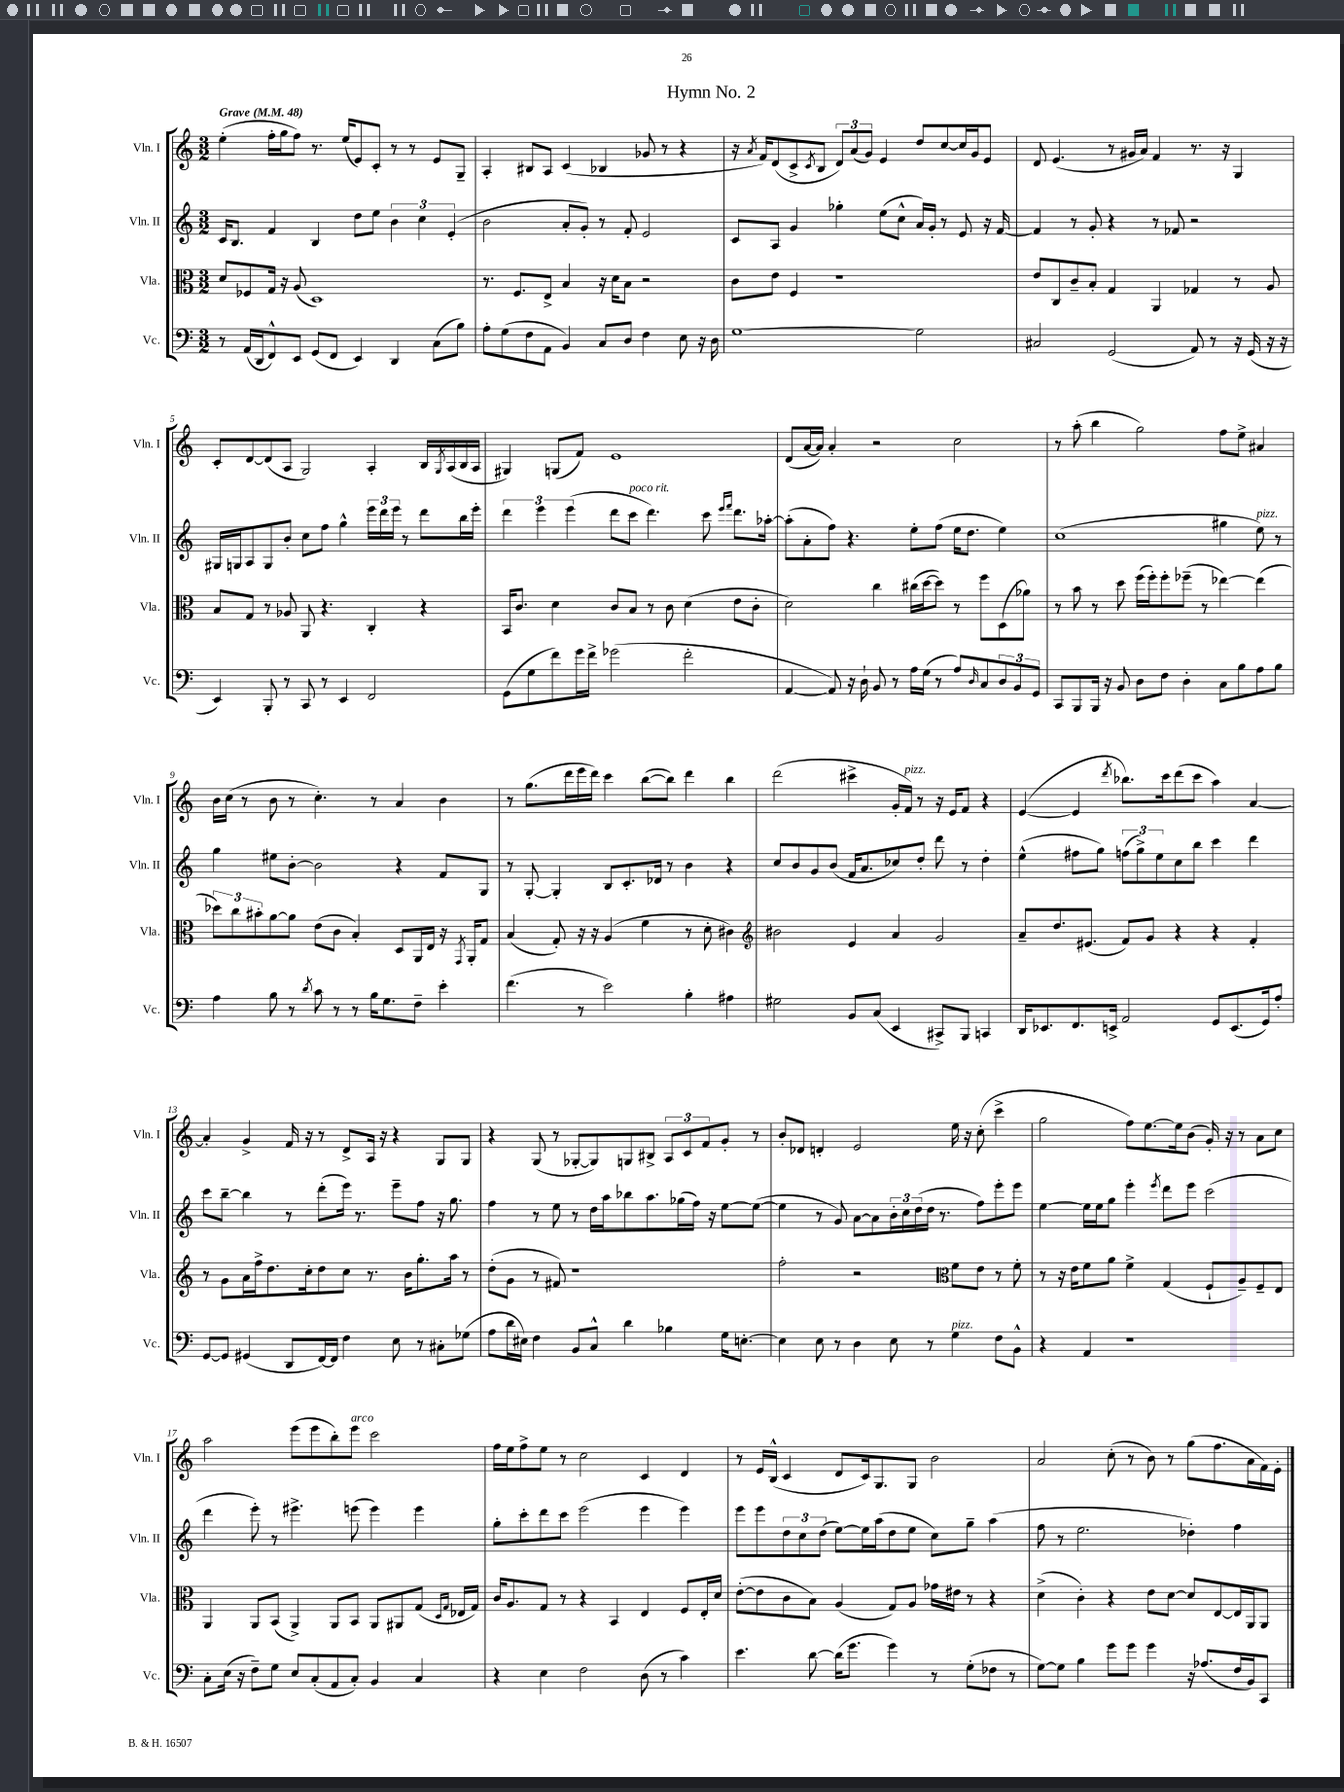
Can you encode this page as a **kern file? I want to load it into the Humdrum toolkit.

**kern	**kern	**kern	**kern
*part4	*part3	*part2	*part1
*staff4	*staff3	*staff2	*staff1
*I"Vc.	*I"Vla.	*I"Vln. II	*I"Vln. I
*I'Vc.	*I'Vla.	*I'Vln. II	*I'Vln. I
*clefF4	*clefC3	*clefG2	*clefG2
*k[]	*k[]	*k[]	*k[]
*M3/2	*M3/2	*M3/2	*M3/2
*MM48	*MM48	*MM48	*MM48
=1	=1	=1	=1
!	!	!	!LO:TX:a:B:t=Grave
8r	8d/L	16c/KL	(4ee'\
.	.	8.B/J	.
(16AA/LL	8F-X/	.	.
16DD/J	.	.	.
8FF^^/)	16G/Jk	4f/	16ff'\LL
.	16r	.	16gg\J
8EE/J	(8A/	.	8ff\J)
(8GG/L	1D)	4B/	8.r
8FF/J	.	.	.
.	.	.	(16ee/KL
4EE/)	.	8dd\L	8e/)
.	.	8ee\J	8c'/J
4DD/	.	6b\	8r
.	.	.	8r
.	.	6cc\	.
(8C\L	.	.	8e/L
.	.	(6e'/	.
8B\J)	.	.	8G~/J
=2	=2	=2	=2
8A'\L	8.r	2b\	4A'/
(8G\	.	.	.
.	8.F/L	.	.
8F\	.	.	8B#X/L
8AA\J	8E^/J	.	8A/J
4BB/)	4B/	8a'/L	(4c/
.	.	8g'/J)	.
8C/L	16r	8r	4B-X/
.	16d\KL	.	.
8D/J	8B\J	8f'/	.
4F\	2r	2e/	8g-X/
.	.	.	8r
8E\	.	.	4r
16r	.	.	.
16D\	.	.	.
=3	=3	=3	=3
[1G	8c\L	8c/L	16r
.	.	.	8qa/
.	.	.	16f/KL)
.	8e\J	8A/J	(8d/
.	4F/	4g/	8c^/
.	.	.	8qc/
.	.	.	8B/J
.	1r	4gg-X'\	12d/L)
.	.	.	(12a/
.	.	.	12g/J)
.	.	(8ee\L	4e/
.	.	8cc^^\J	.
2G\]	.	16a/LL)	8dd/L
.	.	16g'/JJ	.
.	.	8r	[8cc/
.	.	8e/	16cc/L]
.	.	.	16g/J
.	.	16r	8e/J
.	.	[16f/	.
=4	=4	=4	=4
2C#X/	8e/L	4f/]	8d/
.	8C/	.	(4.e/
.	8c~/	8r	.
.	8B'/J	8g'/	.
(2GG/	4G/	4r	8r
.	.	.	16g#X/LL
.	.	.	16a/JJ)
.	4AA/	8r	4f/
.	.	8f-X/	.
8AA/)	4G-X/	2r	8.r
8r	.	.	.
.	.	.	16r
16r	8r	.	4G/
(16GG/	.	.	.
16r	8A/	.	.
16r	.	.	.
!!LO:LB:g=z
=5	=5	=5	=5
4EE/)	8B/L	16G#X/LL	8c'/L
.	.	16Gn/J	.
.	8G/J	8A/	[8d/
8BBB'/	8r	8G/	(8d/]
8r	8A-X/	8b'/J	8A/J
8CC/	8AA/	8cc\L	2G/)
8r	4.r	8ff\J	.
4EE/	.	4gg^^\	.
2FF/	4C'/	24eee\LL	4A'/
.	.	24ddd\	.
.	.	24eee\JJ	.
.	.	8r	.
.	4r	8ddd\L	16B/LL
.	.	.	8qG/
.	.	.	(16A/
.	.	16bb\L	16B/
.	.	16eee'\JJ	16A/JJ
=6	=6	=6	=6
(8GG\L	16BB/KL	6ddd\	4G#X/)
.	8.c/J	.	.
8G\	.	.	.
.	.	6eee\	.
8f\)	4d\	.	(8Gn/L
.	.	(6eee\	.
16g\L	.	.	8f/J)
16f^\JJ	.	.	.
(2g-X\	8c/L	8ddd\L	1e
!	!	!LO:TX:a:i:t=poco rit.	!
.	8B/J	8ccc\J	.
.	8r	4.ddd\)	.
.	8c\	.	.
2f'\	(4d\	.	.
.	.	8ccc\	.
.	.	16qqeee/LL	.
.	.	16qqfff/JJ	.
.	8e\L	8.ddd\L	.
.	8c'\J	.	.
.	.	[16aa-X'\Jk	.
=7	=7	=7	=7
[4AA/	2d\)	(8aa-'\L]	(8d/L
.	.	8a'\	[16a/L
.	.	.	16a/JJ])
8AA/])	.	8ff\J)	4a'/
16r	.	4.r	.
16D`\	.	.	.
8BB/	4cc\	.	2r
8r	.	.	.
16A\LL	(16cc#X\LL	8ee'\L	.
(16G\JJ	[16dd\J	.	.
8r	8dd\J])	(8ff\J	.
8A/L)	8r	16ee\KL	2cc\
.	.	8.dd\J	.
16qqD/	.	.	.
8C/	8ff\L	.	.
12D/	(8D\	4ee\)	.
12BB/	.	.	.
.	8a-X\J)	.	.
12GG/J	.	.	.
=8	=8	=8	=8
8CC/L	8r	(1cc	8r
8BBB/	8b\	.	(8aa'\
16BBB/Jk	8r	.	4bb\
16r	.	.	.
8BB/	8dd\	.	.
8D\L	(16ff\LL	.	2gg\)
.	16ff'\J)	.	.
8F\J	8ff'\	.	.
4D'\	(8ff-X~\J	.	.
.	8r	.	.
8C\L	[4ee-X\)	4gg#X\	8ff\L
8B\	.	.	8ee^\J
!	!	!LO:TX:a:i:t=pizz.	!
8A\	(4ee-\]	8ee\)	4a#X/
8B\J	.	8r	.
!!LO:LB:g=z
=9	=9	=9	=9
4A\	12dd-X\L)	4gg\	16b\LL
.	.	.	(16cc\JJ
.	12cc\	.	.
.	.	.	8r
.	12b#X'\	.	.
8B\	[8a\	8ee#X\L	8b\
8r	8a\J]	[8b'\J	8r
8qd/	.	.	.
8c\	(8e\L	2b\]	4.cc'\)
8r	8c\J	.	.
8r	4B'/)	.	.
16B\KL	.	.	8r
8.G\	.	.	.
.	8D/L	4r	4a/
8F~\J	16AA/L	.	.
.	16E/JJ	.	.
4e'\	16r	8f/L	4b\
.	8qGG/	.	.
.	16AA'/KL	.	.
.	8G/J	8G/J	.
=10	=10	=10	=10
(4.f\	(4B/	8r	8r
.	.	[8G'/	(8.gg\L
.	8G'/)	4G'/]	.
.	.	.	16ddd\L
8r	16r	.	16eee\
.	16r	.	16ddd\JJ)
2e\)	(4A/	8B/L	4ccc\
.	.	8.c'/	.
.	4f\	.	([8bb\L
.	.	16d-X/Jk	.
.	.	8r	8bb\J])
4B'\	8r	4b\	4ddd\
.	8d'\	.	.
4A#X\	4c#X\)	4r	4bb\
=11	=11	=11	=11
*	*clefG2	*	*
2G#X\	2b#X\	8cc/L	(2ddd\
.	.	8b/	.
.	.	8g/	.
.	.	(8b/J	.
8BB/L	4e/	16f/KL	4ccc#X^\
.	.	8.a/	.
(8C/J	.	.	.
4EE/	4a/	8cc-X/)	16g'/LL
!	!	!	!LO:TX:a:i:t=pizz.
.	.	.	16f/JJ)
.	.	8dd'/J	8r
8CC#X^/L)	2g/	8ddd\	16r
.	.	.	16e/KL
8BBB/J	.	8r	8f/J
4CCn/	.	4dd'\	4r
=12	=12	=12	=12
16DD/KL	8a~/L	(4ee^^\	([4e/
8.EE-X/	.	.	.
.	8.dd/	.	.
8.FF/	.	8ff#X\L	4e/]
.	(8.e#X/J	.	.
.	.	8gg\J)	.
16EEn^/Jk	.	.	.
.	.	.	8qddd/
2AA/	8f/L)	(12ffn\L	8.bb-X\L)
.	.	12gg^\)	.
.	8g/J	.	.
.	.	12ee\	.
.	.	.	16ccc\k
.	4r	8cc\	(8ddd\
.	.	8bb\J	8ccc\J
8GG/L	4r	4ccc\	4aa\)
(8.EE/	.	.	.
.	4f'/	4ddd\	[4a/
16GG/k)	.	.	.
8A'/J	.	.	.
!!LO:LB:g=z
=13	=13	=13	=13
[8GG/L	8r	8ccc\L	4a'/]
8GG/J]	8g\L	[8bb~\J	.
(4GG#X/	16a\L	4bb\]	4g^/
.	16ff^\J	.	.
.	8.dd\	.	.
8DD/L	.	8r	16f/
.	16cc'\k	.	16r
[16FF/L)	8dd\	(8ddd'\L	8r
16FF/JJ]	.	.	.
4F\	8cc\J	16eee\Jk)	8d^/L
.	.	8.r	.
.	8.r	.	16A/Jk
.	.	.	16r
8E\	.	8eee~\L	4r
.	16b\KL	.	.
8r	8.gg'\	8ff\J	.
8C#X'\L	.	16r	8G/L
.	16aa\Jk	8.gg\	.
(8G-X\J	8r	.	8G/J
=14	=14	=14	=14
8A\L	(8dd'\L	4ff\	4r
16d\L	8g\J	.	.
16E#X\JJ)	.	.	.
4F\	8r	8r	(8G/
.	8f#X/)	8ee\	8r
8BB/L	1r	8r	[8G-X'/L
8C^^/J	.	16dd\LL	8G-/])
.	.	16aa\J	.
4d\	.	8bb-X\	8Gn/
.	.	8.aa\	8B#X^/J
4B-X\	.	.	12A/L
.	.	(16gg-X\L	.
.	.	.	12c/
.	.	16ff\JJ)	.
.	.	.	12f/
.	.	16r	.
16G\KL	.	[8ee\L	8g'/J
[8.En'\J	.	.	.
.	.	(8ee\J_	8r
=15	=15	=15	=15
4E\]	2ff'\	4ee\]	8b'/L
.	.	.	8d-X/J
8E\	.	8r	4dn'/
8r	.	8g/)	.
4D\	2r	[8a\L	2e/
.	.	8a\]	.
8E\	.	24b'\L	.
.	.	24cc\	.
.	.	(24dd\	.
8r	.	16dd\JJ	.
.	.	8.r	.
*	*clefC3	*	*
!LO:TX:a:i:t=pizz.	!	!	!
4G\	8f\L	.	16ee\
.	.	.	16r
.	8e\J	8ff\L)	(8cc'\
8F\L	8r	8eee'\	4ccc^\
8BB^^\J	8f'\	8eee\J	.
=16	=16	=16	=16
4r	8r	[4ee\	2gg\
.	16r	.	.
.	16e\KL	.	.
4AA/	8f\	16ee\LL]	.
.	.	16ee\J	.
.	8a\J	8gg\J	.
1r	4f^\	4eee'\	8ff\L)
.	.	.	[8.ee\
.	.	8qeee/	.
.	(4G/	8ddd\L	.
.	.	.	16ee\k]
.	.	8eee\J	(8b\J
.	8F`/L	(2ccc\	16g'/)
.	.	.	16r
.	8A~/)	.	8r
.	8F~/	.	8a\L
.	8E/J	.	8cc\J
!!LO:LB:g=z
=17	=17	=17	=17
8C'\L	4AA/	4ddd\	2aa\
(16E\Jk	.	.	.
16r	.	.	.
8F~\L)	8AA/L	8eee'\)	.
8G\J	(8BB/J	8r	.
8E/L	4AA^/)	4.eee#X^\	(8eee\L
(8C'/	.	.	8eee\
8AA/	8AA/L	.	8bb'\)
!	!	!	!LO:TX:a:i:t=arco
8C'/J)	8BB/J	(8eeen\	8eee\J
4BB/	8AA/L	4eee\)	2ccc\
.	8AA#X/	.	.
4C/	(8G/J	4eee\	.
.	16qqD/LL	.	.
.	16qqG/JJ	.	.
.	16E-X/LL	.	.
.	16G/JJ)	.	.
=18	=18	=18	=18
4r	16c/KL	8gg'\L	16ff\LL
.	8.A/	.	16ee\J
.	.	8ccc'\	8ff^\
4E\	8G/J	8ddd\	8ee\J
.	8r	8ccc\J	8r
2F\	4r	(2eee\	2cc\
.	4BB/	.	.
(8D\	4E/	4eee\	4c/
8r	.	.	.
4c\)	8F/L	4eee\)	4d/
.	16E'/L	.	.
.	16d/JJ	.	.
=19	=19	=19	=19
4.e\	([8e'\L	8eee\L	8r
.	8e\]	8eee\	16e/LL
.	.	.	(16B^^/JJ
.	8c\	12dd\	4c/
.	.	12cc\	.
[8d\	8B\J)	.	.
.	.	(12dd\J	.
(16d\KL]	(4A/	[8ee\L)	8d/L
8.g\J	.	.	.
.	.	16ee\L]	16c/k)
.	.	(16aa\J	8.G/
4g\)	8G/L)	8dd\	.
.	8A/J	8ee\J	8G/J
8r	16g-X\LL	8cc\L)	2b\
.	16e#X\JJ	.	.
(8G'\L	8r	8gg~\J	.
8F-X\J	4r	(4aa\	.
8r	.	.	.
=20	=20	=20	=20
[8G\L)	(4d^\	8ff\	2a/
8G\J]	.	8r	.
4B\	4c'\)	2.ee\	.
8g\L	4r	.	(8cc'\
8g\J	.	.	8r
4g\	8e\L	.	8b\)
.	[8d\J	.	8r
16r	8d/L]	4dd-X'\)	(8gg\L
(8.A-X/L	.	.	.
.	[8E/	.	8.ff\
16F/L	16E/L]	4ff\	.
16BB/J)	16AA/J	.	16a\L
8CC/J	8AA/J	.	16f\)
.	.	.	16e'\JJ
==	==	==	==
*-	*-	*-	*-
